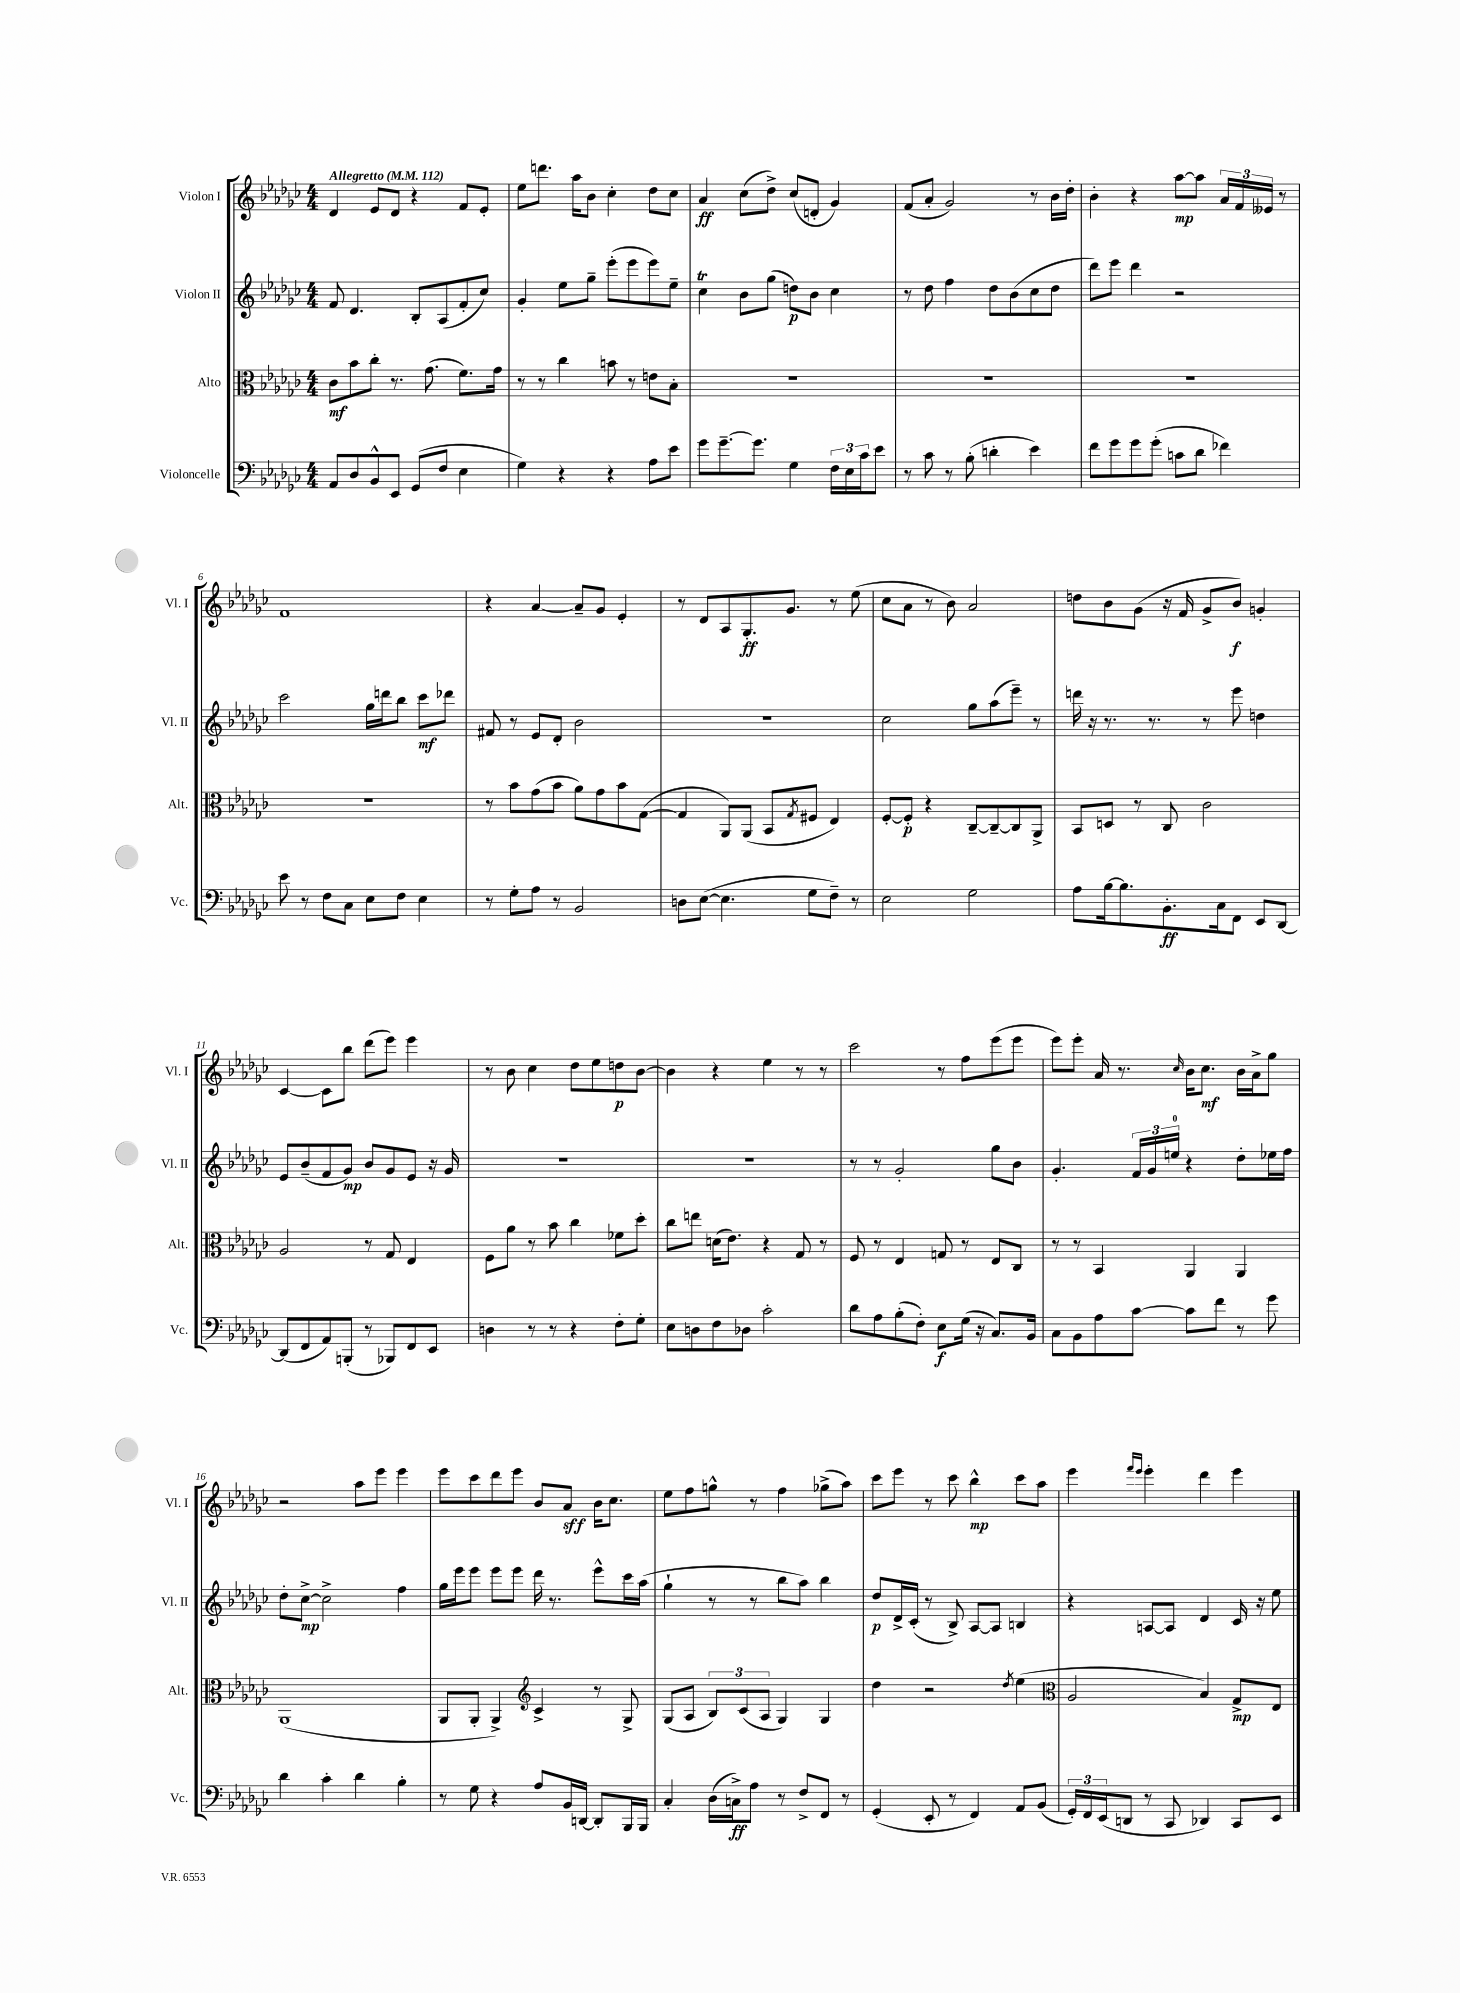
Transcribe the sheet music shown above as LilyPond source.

<<
\new StaffGroup <<
\new Staff = "s0" \with { instrumentName = "Violon I" shortInstrumentName = "Vl. I" } {
    \clef treble \key ges \major \numericTimeSignature \time 4/4 \tempo "Allegretto" 4 = 112
    des'4 ees'8 des'8 r4 f'8 ees'8-. |
    ees''8 d'''8. aes''16 bes'8 ces''4-. des''8 ces''8 |
    aes'4\ff ces''8( des''8->) ces''8( d'8-. ges'4) |
    f'8( aes'8-. ges'2) r8 bes'16 des''16-. |
    bes'4-. r4 aes''8~\mp aes''8 \tuplet 3/2 { aes'16 f'16 eeses'16 } r8 |
    f'1 |
    r4 aes'4~ aes'8-- ges'8 ees'4-. |
    r8 des'8 aes8 ges8.-.\ff ges'8. r8 ees''8( |
    ces''8 aes'8 r8 bes'8) aes'2 |
    d''8 bes'8 ges'8( r16 f'16 ges'8-> bes'8\f) g'4-. |
    ces'4~ ces'8 bes''8 des'''8( ees'''8) ees'''4 |
    r8 bes'8 ces''4 des''8 ees''8 d''8\p bes'8~ |
    bes'4 r4 ees''4 r8 r8 |
    ces'''2 r8 f''8 ees'''8( ees'''8 |
    ees'''8) ees'''8-. aes'16 r8. \grace { ces''16 } bes'16 ces''8.\mf bes'16 aes'16-> ges''8 |
    r2 aes''8 ees'''8 ees'''4 |
    ees'''8 ces'''8 des'''8 ees'''8 bes'8 aes'8\sff bes'16 ces''8. |
    ees''8 f''8 g''8-^ r8 f''4 ges''8->( aes''8) |
    ces'''8 ees'''8 r8 ces'''8 bes''4-^\mp ces'''8 aes''8 |
    ees'''4 \grace { f'''16 ees'''16 } ees'''4-. des'''4 ees'''4 \bar "|." |
}
\new Staff = "s1" \with { instrumentName = "Violon II" shortInstrumentName = "Vl. II" } {
    \clef treble \key ges \major \numericTimeSignature \time 4/4
    f'8 des'4. bes8-. aes8( f'8-. ces''8) |
    ges'4-. ees''8 ges''8-- ees'''8-.( ees'''8 ees'''8) ees''8-- |
    ces''4\trill bes'8 ges''8( d''8\p) bes'8 ces''4 |
    r8 des''8 f''4 des''8 bes'8( ces''8 des''8 |
    des'''8) ees'''8 des'''4 r2 |
    ces'''2 ges''16 d'''16 bes''8 ces'''8\mf des'''8 |
    fis'8 r8 ees'8 des'8-. bes'2 |
    R1 |
    ces''2 ges''8 aes''8( ees'''8--) r8 |
    d'''16 r16 r8. r8. r8 ees'''8 d''4 |
    ees'8 bes'8--( f'8 ges'8\mp) bes'8 ges'8 ees'8 r16 ges'16 |
    R1 |
    R1 |
    r8 r8 ges'2-. ges''8 bes'8 |
    ges'4.-. \tuplet 3/2 { f'16 ges'16 e''16-0 } r4 des''8-. ees''16 f''16 |
    des''8-. ces''8~->\mp ces''2-> f''4 |
    ges''16 ees'''16 ees'''8 ees'''8 ees'''8 des'''16 r8. ees'''8-^ ces'''16 aes''16( |
    ges''4-! r8 r8 bes''8 aes''8) bes''4 |
    des''8\p des'16-> ces'16-.( r8 bes8->) aes8~ aes8 b4 |
    r4 a8~ a8 des'4 ces'16 r16 ees''8 \bar "|." |
}
\new Staff = "s2" \with { instrumentName = "Alto" shortInstrumentName = "Alt." } {
    \clef alto \key ges \major \numericTimeSignature \time 4/4
    ces'8\mf bes'8 ces''8-. r8. ges'8.( f'8.) ges'16 |
    r8 r8 ces''4 b'8 r8 e'8 bes8-. |
    R1 |
    R1 |
    R1 |
    R1 |
    r8 bes'8 ges'8( bes'8 aes'8) ges'8 bes'8 ges8~( |
    ges4 aes,8) aes,8( bes,8 \acciaccatura { ges8 } fis8 ees4) |
    f8~-. f8-.\p r4 ces8~-- ces8~-- ces8 aes,8-> |
    bes,8 d8 r8 ces8 ces'2 |
    aes2 r8 ges8 ees4 |
    f8 aes'8 r8 bes'8 ces''4 fes'8 des''8-. |
    ces''8 e''8 d'16( ees'8.) r4 ges8 r8 |
    f8 r8 ees4 g8 r8 ees8 ces8 |
    r8 r8 bes,4 aes,4 aes,4 |
    aes,1( |
    aes,8 aes,8-. aes,4->) \clef treble ces'4-> r8 ges8-> |
    ges8( aes8 \tuplet 3/2 { bes8) ces'8( aes8 } ges4) ges4 |
    des''4 r2 \acciaccatura { des''8 } ees''4( |
    \clef alto aes2 bes4) ges8->\mp ees8 \bar "|." |
}
\new Staff = "s3" \with { instrumentName = "Violoncelle" shortInstrumentName = "Vc." } {
    \clef bass \key ges \major \numericTimeSignature \time 4/4
    aes,8 des8 bes,8-^ ees,8 ges,8( f8 ees4 |
    ges4) r4 r4 aes8 ees'8 |
    ges'8 ges'8.~-- ges'8. ges4 \tuplet 3/2 { f16 ees16 ces'16 } ees'8 |
    r8 ces'8 r8 bes8-.( d'4-. ees'4) |
    f'8 ges'8 ges'8 ges'8-.( c'8 des'8 fes'4) |
    ees'8 r8 f8 ces8 ees8 f8 ees4 |
    r8 ges8-. aes8 r8 bes,2 |
    d8 ees8~( ees4. ges8 f8--) r8 |
    ees2 ges2 |
    aes8 bes16~ bes8. bes,8.-.\ff ces16 f,8 ees,8 des,8~ |
    des,8( f,8 aes,8) b,,8-.( r8 bes,,8) f,8 ees,8 |
    d4 r8 r8 r4 f8-. ges8-. |
    ees8 d8 f8 des8 ces'2-. |
    des'8 aes8 bes8-.( f8-.) ees8\f ges16( r16 ces8.) bes,16 |
    ces8 bes,8 aes8 ces'8~ ces'8 f'8 r8 ges'8 |
    des'4 ces'4-. des'4 bes4-. |
    r8 ges8 r4 aes8 bes,16 d,16~ d,8-. bes,,16 bes,,16 |
    ces4-. des16( c16->\ff) aes8 r8 f8-> f,8 r8 |
    ges,4-.( ees,8-. r8 f,4) aes,8 bes,8( |
    \tuplet 3/2 { ges,16-.) f,16 ees,16( } d,8 r8 ces,8 des,4) ces,8 ees,8 \bar "|." |
}
>>
>>
